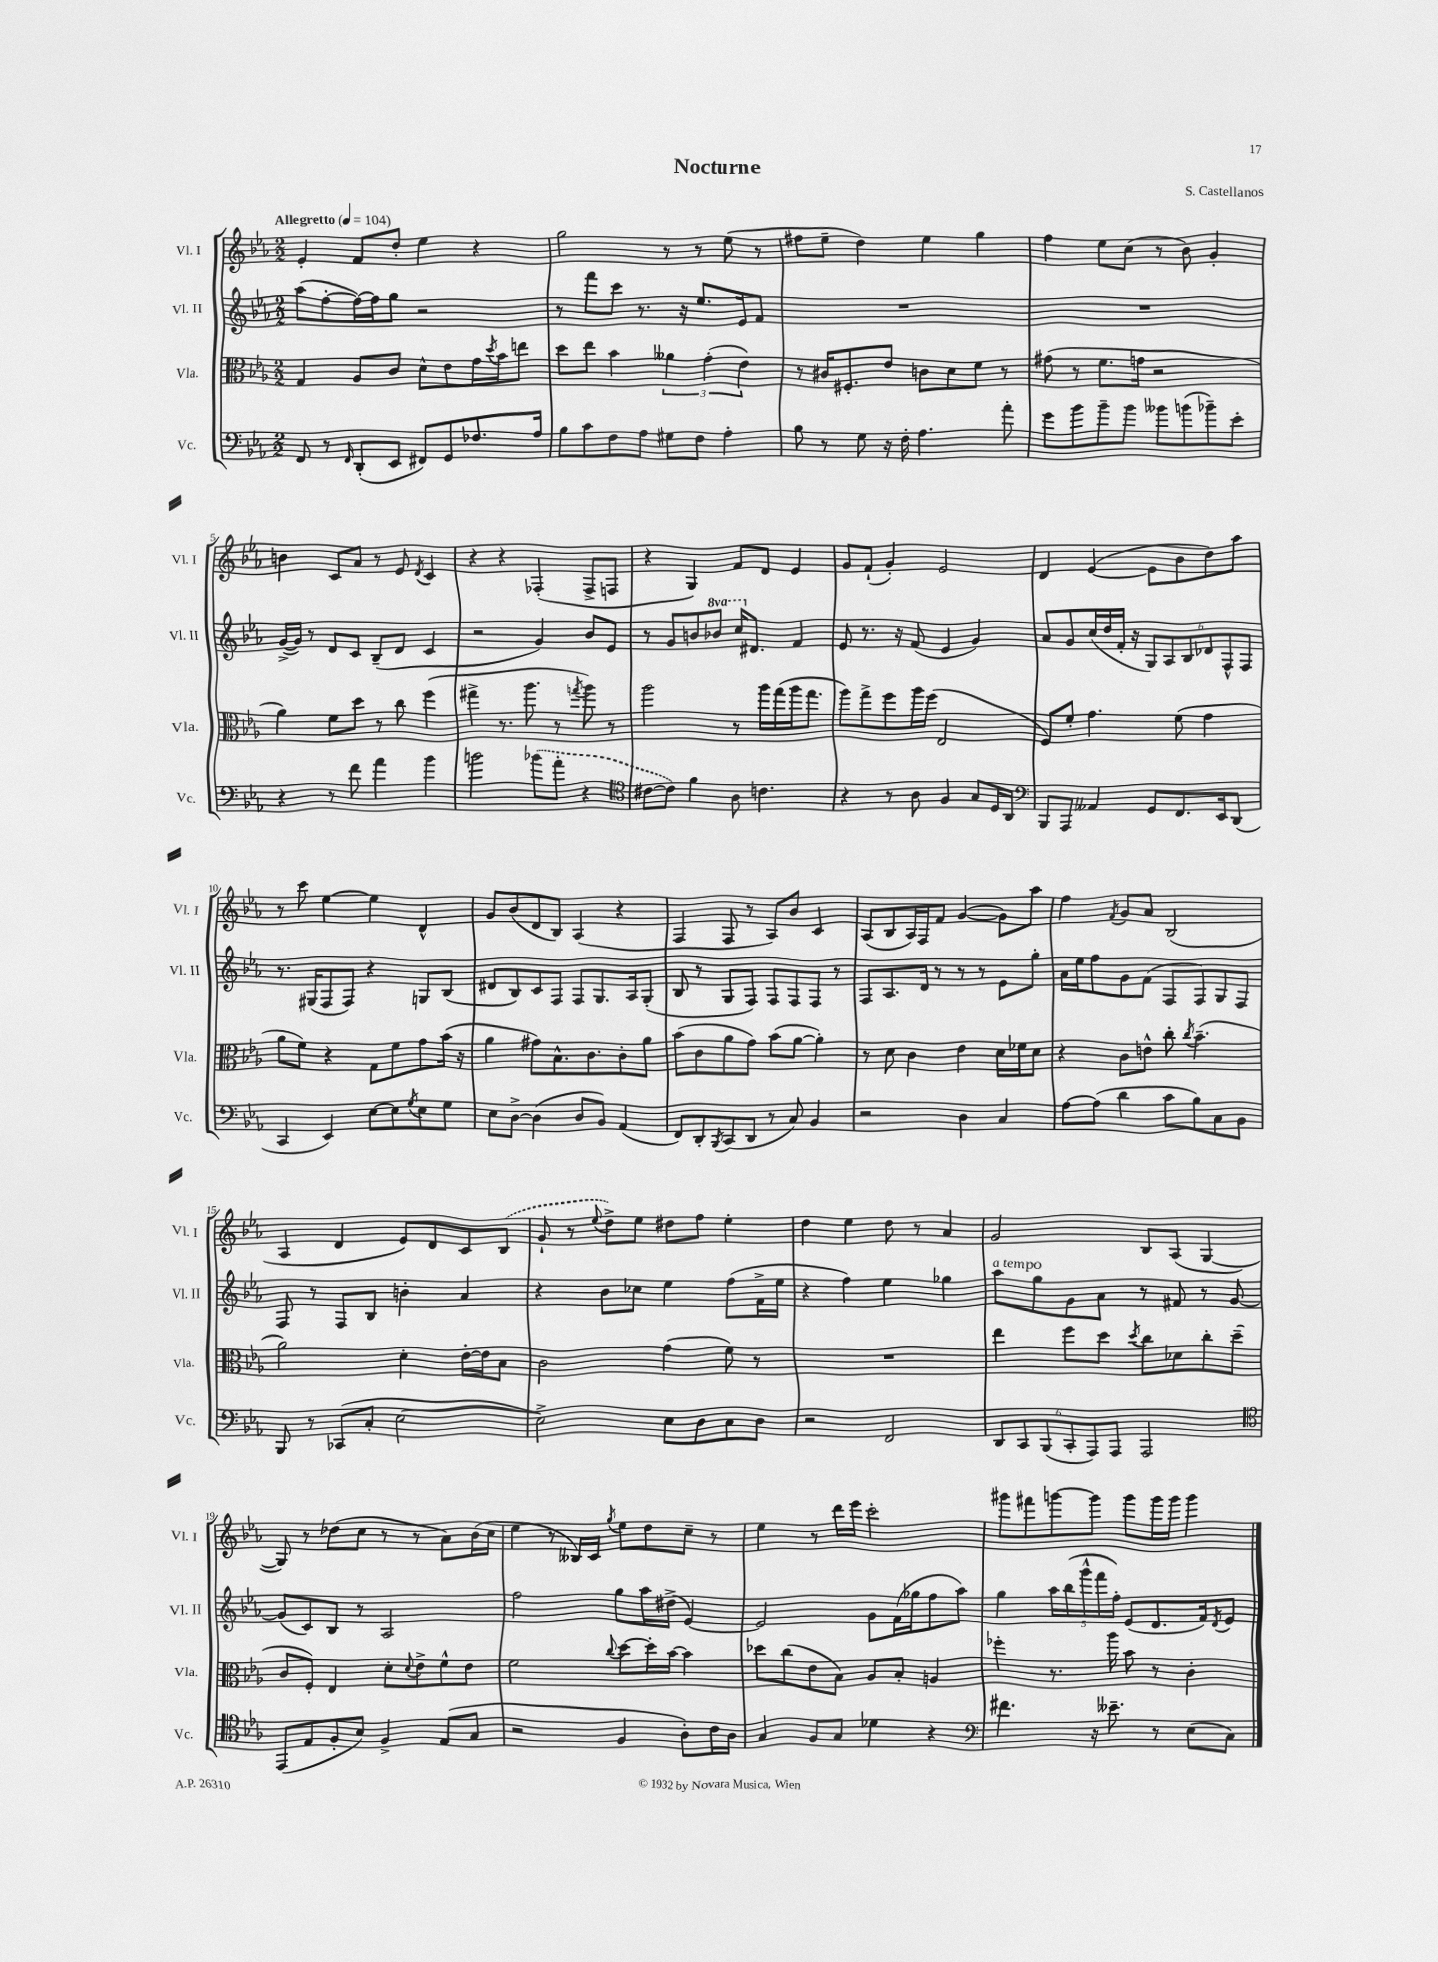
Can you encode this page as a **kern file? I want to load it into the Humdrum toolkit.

**kern	**kern	**kern	**kern
*staff4	*staff3	*staff2	*staff1
*clefF4	*clefC3	*clefG2	*clefG2
*k[b-e-a-]	*k[b-e-a-]	*k[b-e-a-]	*k[b-e-a-]
*M2/2	*M2/2	*M2/2	*M2/2
*MM104	*MM104	*MM104	*MM104
8FF	4G	(8aa-	4e-'
8r	.	[8ff'	.
16qqFF	.	.	.
(8DD'	8A-	16ff_)	8f
.	.	16ff]	.
8EE-	8c	8gg	8dd'
8FF#)	8d^^	2r	4ee-
8GG	8e-	.	.
8.F-	16g	.	4r
.	8qdd	.	.
.	16b-	.	.
.	8ee	.	.
16A-	.	.	.
=	=	=	=
8B-	8dd	8r	2gg
8c	8ee-	8fff	.
8F	4b-	8ccc	.
8A-	.	8.r	.
8G#	6a--	.	8r
.	.	16r	.
8F	.	8.ee-	8r
.	(6g'	.	.
4A-'	.	.	(8ee-
.	.	16e-	.
.	6e-)	.	.
.	.	8f	8r
=	=	=	=
8B-	8r	1r	8ff#
8r	16c#	.	8ee-~
.	8.F#'	.	.
8G	.	.	4dd)
16r	8e-	.	.
16F'	.	.	.
4.A-	8c	.	4ee-
.	8d	.	.
.	8f	.	4gg
8a-'	8r	.	.
=	=	=	=
8g	(8g#	1r	4ff
8b-	8r	.	.
8b-~	8.f	.	8ee-
8b-	.	.	(8cc
.	16g	.	.
8b--	2r	.	8r
(8b	.	.	8b-)
8b-~)	.	.	4g'
8e-'	.	.	.
=	=	=	=
4r	4a-)	([16g^	4b
.	.	16g])	.
.	.	8r	.
8r	8f	8d	8c
8f	8dd	8c	8a-
4a-	8r	(8B-~	8r
.	8cc	8d	8e-
.	.	.	8qd
4b-	(4ff	4c	4c
=	=	=	=
2b	4gg#^	2r	4r
.	8.r	.	4r
.	8.aa-	.	.
(8b-	.	4g)	(4F-'
8a-'	8r	.	.
.	8qgg	.	.
4r	8aa-)	8b-	8F-^
.	8r	8e-	8F
=	=	=	=
*clefC4	*	*	*
[8c#	2aa-	8r	4r
8c#])	.	8g	.
4f	.	8b	4G)
.	.	8bb-	.
8A-	8r	16ccc	8f
.	.	8.d#	.
4.c	16aa-	.	8d
.	(16gg	.	.
.	16aa-	4f	4e-
.	8.gg	.	.
=	=	=	=
4r	8aa-)	8e-	8g
.	8gg^	8.r	(8f`
8r	8ff	.	4g')
.	.	16r	.
8A-	16aa-	(8f	.
.	(16ff	.	.
4F	2E-	4e-	2e-
8G	.	4g)	.
16D	.	.	.
16AA-	.	.	.
=	=	=	=
*clefF4	*	*	*
8BBB-	8F)	8a-	4d
8AAA-	8f'	8g	.
4AA--	4.g	(16cc	([4e-
.	.	16dd	.
.	.	16f'	.
.	.	16r	.
8GG	.	12G)	8e-]
.	.	12A-	.
8.FF	(8f	.	8b-
.	.	12B-	.
.	4g	12d-	8dd)
16EE-	.	.	.
.	.	12F^^	.
(8DD	.	.	8aa-
.	.	12F	.
=	=	=	=
4CC	8a-	8.r	8r
.	8f)	.	8ccc
.	.	(16G#	.
4EE-)	4r	8F	[4ee-
.	.	8F)	.
[8E-	8G	4r	4ee-]
8E-]	8f	.	.
8qG	.	.	.
8E-	8g	8G	4d^^
8G	(16b-	(8B-	.
.	16r	.	.
=	=	=	=
8E-	4a-	8d#	8g
[8D^	.	8B-)	(8b-
(4D]	8g#)	8c	8d
.	8.B-^^	8F	8B-)
8D	.	8F	(4A-
.	8.c	.	.
8BB-)	.	8.G	.
(4AA-	8c'	.	4r
.	.	16A-	.
.	8a-	(8G'	.
=	=	=	=
8FF)	(8b-	8B-	4F
8DD'	8c	8r	.
8qBBB-	.	.	.
(8CC	8a-	8G	8F
8DD	8g)	8F)	8r
8r	(8b-	8F	8A-)
8C)	[8a-	8F	8b-
4BB-	4a-'])	8F	4c
.	.	8r	.
=	=	=	=
2r	8r	8F	(8A-
.	8d	8.A-	8B-
.	4c	.	16A-)
.	.	16d	16F
.	.	8r	8f
4D	4e-	8r	([4g
.	.	8r	.
4C	16d	8e-	8g])
.	16f-	.	.
.	8d	8gg'	8aa-
=	=	=	=
[8A-	4r	16a-	4ff
.	.	16ee-	.
(8A-]	.	8ff	.
.	.	.	8qf
4d	8c	8g	8g
.	8e^^	(8f	8a-
8c	8cc'	8F	(2B-
.	8qcc	.	.
8B-)	(4.b-~	8F)	.
8C	.	8G	.
8BB-	.	8F	.
=	=	=	=
8BBB-	2a-)	8F	4A-
8r	.	8r	.
(8CC-	.	8F	4d
8C'	.	8B-	.
[2E-	4d'	4b'	8e-)
.	.	.	8d
.	[16e-'	4a-	8c
.	16e-]	.	.
.	8B-	.	(8B-
=	=	=	=
2E-^])	2c	4r	8g`
.	.	.	8r
.	.	.	8qqee-
.	.	8b-	8dd^)
.	.	8cc-	8ee-
8E-	(4g	4ee-	8dd#
8D	.	.	8ff
8C	8f)	(8ff	4ee-'
8D	8r	16f^	.
.	.	16ee-	.
=	=	=	=
2r	1r	4r	4dd
.	.	4ff)	4ee-
2FF	.	4ee-	8dd
.	.	.	8r
.	.	4gg-	4a-
=	=	=	=
12DD	4ee-	8aa-	2g
12CC	.	.	.
.	.	8gg	.
(12BBB-	.	.	.
12CC'	8ff	8g	.
12AAA-)	.	.	.
.	8dd	8a-	.
12AAA-	.	.	.
.	8qdd	.	.
2AAA-	8cc	8r	8B-
.	8d-	8f#	(8A-
.	8cc'	8r	[4G
.	(8dd~	[8g	.
=	=	=	=
*clefC4	*	*	*
(8EE-	8c	(8g]	8G])
8E-	8F')	8c)	8r
8F'	4E-	8B-	(8dd-
8B-)	.	8r	8cc
4F^	8d'	2A-	8r
.	8qqd	.	.
.	8e-^	.	8r
(8E-	8f^^	.	8a-)
8G	8e-	.	(16b-
.	.	.	16cc
=	=	=	=
2r	2f	2ff	4ee-
.	.	.	8r
.	.	.	16B--)
.	.	.	16c
.	8qqcc	.	8qgg
4F	[8dd	8gg	8ee-
.	16dd']	16aa-	8dd
.	[16b-	(16dd#^	.
8A-')	4b-]	[4e-)	8cc~
16c	.	.	8r
16A-	.	.	.
=	=	=	=
4G	8dd-	2e-]	4ee-
.	(8cc	.	.
8F	8e-	.	8r
8G	8B-)	.	16ddd
.	.	.	16eee-
4d-	8A-	8g	2ccc'
.	8B-'	(16f	.
.	.	16gg-	.
4r	4A	8ff	.
.	.	8aa-)	.
=	=	=	=
*clefF4	*	*	*
4.f#	4ff-'	4gg	8ggg#
.	.	.	8fff#
.	8.r	20aa-	[8ggg
.	.	(20bb-	.
.	.	20ggg^^	.
16r	.	.	8ggg]
.	.	20fff	.
8.e--~	16aa-	.	.
.	.	20ff')	.
.	8b-	(8e-	8ggg
8r	8r	8.d	16ggg
.	.	.	16ggg
(8E-	4c'	.	4ggg
.	.	16f)	.
.	.	8qd	.
8C)	.	8e-	.
==	==	==	==
*-	*-	*-	*-
